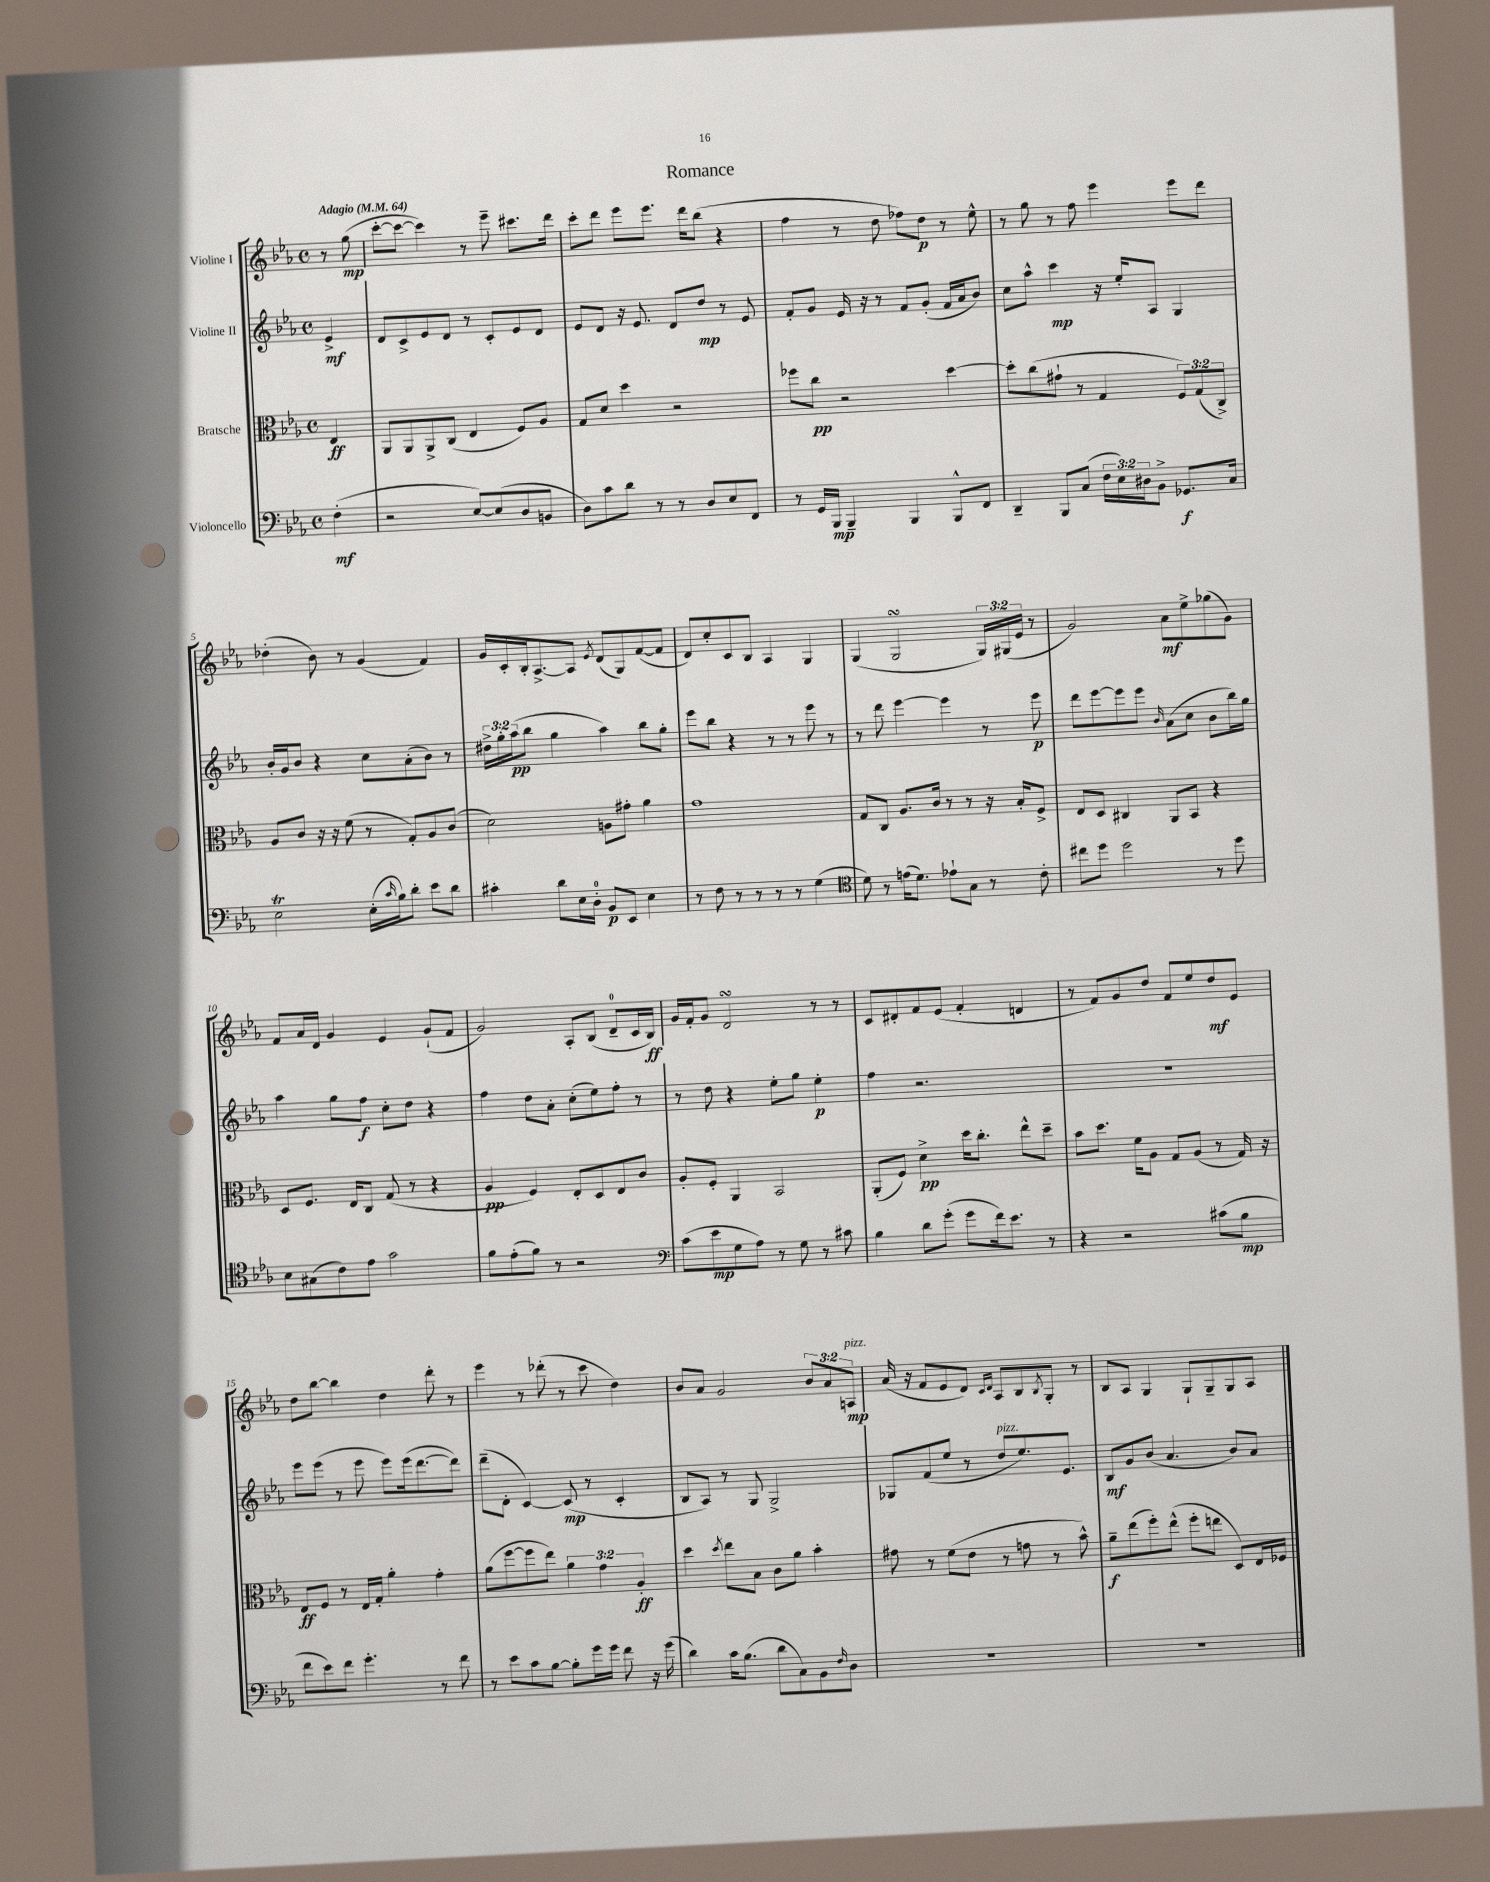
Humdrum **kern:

**kern	**kern	**kern	**kern
*staff4	*staff3	*staff2	*staff1
*clefF4	*clefC3	*clefG2	*clefG2
*k[b-e-a-]	*k[b-e-a-]	*k[b-e-a-]	*k[b-e-a-]
*M4/4	*M4/4	*M4/4	*M4/4
*met(c)	*met(c)	*met(c)	*met(c)
*MM64	*MM64	*MM64	*MM64
(4F'	4E-	4e-^	8r
.	.	.	(8gg
=	=	=	=
2r	8AA-	8d	[8ccc'
.	8AA-	8c^	8ccc_
.	8AA-^	8e-	4ccc])
.	(8C	8d	.
[8E-)	4E-	8r	8r
(8E-]	.	8c'	8eee-~
8D	8F)	8e-	8.ccc#
8BB	8A-	8d	.
.	.	.	16ddd
=	=	=	=
8D)	8G	8e-	8ccc'
8c	8d	8d	8ddd
8d	4dd	16r	8eee-
.	.	8.e-	.
8r	.	.	8.eee-
8r	2r	8d	.
.	.	.	16ddd
8D	.	8dd	(8bb-
8E-	.	8r	4r
8FF	.	8e-	.
=	=	=	=
8r	8ff-	8f'	4ff
16GG	8cc	8g	.
16BBB-	.	.	.
4BBB-~	2r	16e-	8r
.	.	16r	.
.	.	8r	8dd
4BBB-	.	8f	8ff-)
.	.	(8g'	8dd
8BBB-^^	[4dd	16f	8r
.	.	16a-	.
8FF	.	8b-)	8ee-^^
=	=	=	=
4DD~	8dd']	8cc	8r
.	(8cc	8aa-^^	8gg
8BBB-	8g#`	4ccc	8r
(8C	8r	.	8ff
24F	4G	16r	4eee-
24E-)	.	.	.
.	.	16ee-'	.
24D#	.	.	.
8BB-^	.	8A-	.
8.GG-	12F)	4G	8eee-
.	(12G	.	.
.	.	.	8ddd
.	12C^)	.	.
16C	.	.	.
=	=	=	=
2E-	8A-	16b-'	(4dd-'
.	.	16g	.
.	8c	8b-	.
.	16r	4r	8b-)
.	16r	.	.
.	(8f	.	8r
(16E-'	8r	8cc	(4g
16qqc	.	.	.
16B-)	.	.	.
8d'	8G')	(8a-'	.
8e-	8A-	8b-)	4f)
8d	(8c	8r	.
=	=	=	=
4c#'	2d)	24dd#^	16g
.	.	24gg'	.
.	.	.	16c'
.	.	(24aa-	.
.	.	8bb-	16B-'
.	.	.	[8.A-^
8d	.	4gg	.
16E-	.	.	8A-]
16D'	.	.	.
.	.	.	8qe-
8BB-	8A	4aa-)	(8d
8EE-	8g#'	.	8G)
4E-	4a-	8bb-	([8f
.	.	8gg'	8f]
=	=	=	=
8r	1g	8eee-	8d)
8F	.	8bb-	8cc'
8r	.	4r	8c
8r	.	.	8B-
8r	.	8r	4A-
8r	.	8r	.
(4G	.	8eee-	4G
.	.	8r	.
=	=	=	=
*clefC4	*	*	*
8d)	8G	8r	(4G
8r	8C	8ddd	.
(16e	8.A-	[4eee-	2G
8.d)	.	.	.
.	16c	.	.
8e-`	8r	4eee-]	.
8G	8r	.	.
8r	16r	8r	24G)
.	.	.	(24G#
.	16B-'	.	.
.	.	.	24e-
8c'	8F^	8eee-	8r
=	=	=	=
8cc#	8E-	8ddd	2g)
8dd	8D	[8eee-	.
2dd	4C#	8eee-]	.
.	.	8eee-	.
.	.	16qqb-	.
.	8AA-	(8a-	8a-
.	8BB-	8cc	8ee-^
8r	4r	8b-	(8gg-
8dd	.	16bb-)	8g)
.	.	16gg	.
=	=	=	=
8B-	8D	4aa-	8f
(8G#	8.F	.	16a-
.	.	.	16d
8c)	.	8gg	4g
.	16E-	.	.
8e-	8C	8ff	.
2g	(8G	8cc'	4e-
.	8r	8dd	.
.	4r	4r	(8g`
.	.	.	8f
=	=	=	=
8f	4A-	4ff	2g)
(8e-'	.	.	.
8f)	4F)	8dd	.
8r	.	8a-'	.
2r	8E-'	(8cc'	8A-'
.	8D	8ee-)	(8B-
.	8E-	8ff'	8d~
.	8c	8r	16c
.	.	.	16B-)
=	=	=	=
*clefF4	*	*	*
(8c	8A-'	8r	16g
.	.	.	16f'
8e-	8F'	8dd	8g
8G	4AA-	4r	2d
8A-)	.	.	.
8r	2BB-	8ee-'	.
8G	.	8gg	.
8r	.	4ee-'	8r
8c#	.	.	8r
=	=	=	=
4B-	(8AA-'	4ff	8c
.	8F)	.	8d#'
8d	4d^	2.r	8f
(8g'	.	.	(8e-
8g	16dd	.	4f'
.	8.cc'	.	.
16f)	.	.	.
8.e-	.	.	.
.	8ee-^^	.	4d
8r	8dd~	.	.
=	=	=	=
4r	8b-	1r	8r
.	8.dd	.	8f)
2r	.	.	8g
.	16f	.	.
.	8A-	.	8dd
.	8G	.	8f
.	(8A-	.	8ee-
(8c#	8r	.	8dd
8B-	16G)	.	8e-
.	16r	.	.
=	=	=	=
8f	8E-	8eee-	8dd
8e-)	8F	(8eee-	[8bb-
8f	8r	8r	4bb-]
4.g'	16E-	8eee-	.
.	16G'	.	.
.	4a-'	8eee-)	4dd
.	.	(16eee-	.
.	.	[8.ddd	.
8r	4g'	.	8ddd'
8f	.	8ddd])	8r
=	=	=	=
8r	(8a-	(8ddd~	4eee-
8e-	[8ff	8d'	.
8c	8ff]	[4c)	8r
[8B-	8ee-)	.	(8ddd-'
8B-']	6a-	(8c]	8r
16g	.	8r	8ccc
.	6g	.	.
16g	.	.	.
8f	.	4c'	4dd)
.	6A-'	.	.
16r	.	.	.
(16g	.	.	.
=	=	=	=
4d)	4dd	8B-	8b-
.	.	8A-)	8a-
.	8qdd	.	.
16c	8ee-	8r	2g
(8.B-	.	.	.
.	8B-	8G	.
8d	8c	2G^	.
8C)	8a-	.	.
8BB-	4b-'	.	12b-
.	.	.	12a-
16qqF	.	.	.
8D	.	.	.
.	.	.	12A
=	=	=	=
1r	8g#	8G-	(16a-
.	.	.	16r
.	8r	(8f	8f
.	(8f	8ee-	8e-
.	8e-	8r	8d)
.	.	.	16qqc
.	.	.	16qqd
.	8r	8dd	8A-
.	8g	8.ee-)	8B-
.	.	.	8qB-
.	8r	.	8G'
.	.	8.e-	.
.	8b-^^)	.	8r
=	=	=	=
1r	8a-~	8B-	8B-
.	(8ee-	8g	8A-
.	8ff')	(8b-	4G
.	(8ee-^^	4.a-	.
.	8ff'	.	8G`
.	8ee	.	8G~
.	8D)	8b-)	8G
.	16E-	8a-	8A-
.	16F-	.	.
==	==	==	==
*-	*-	*-	*-
